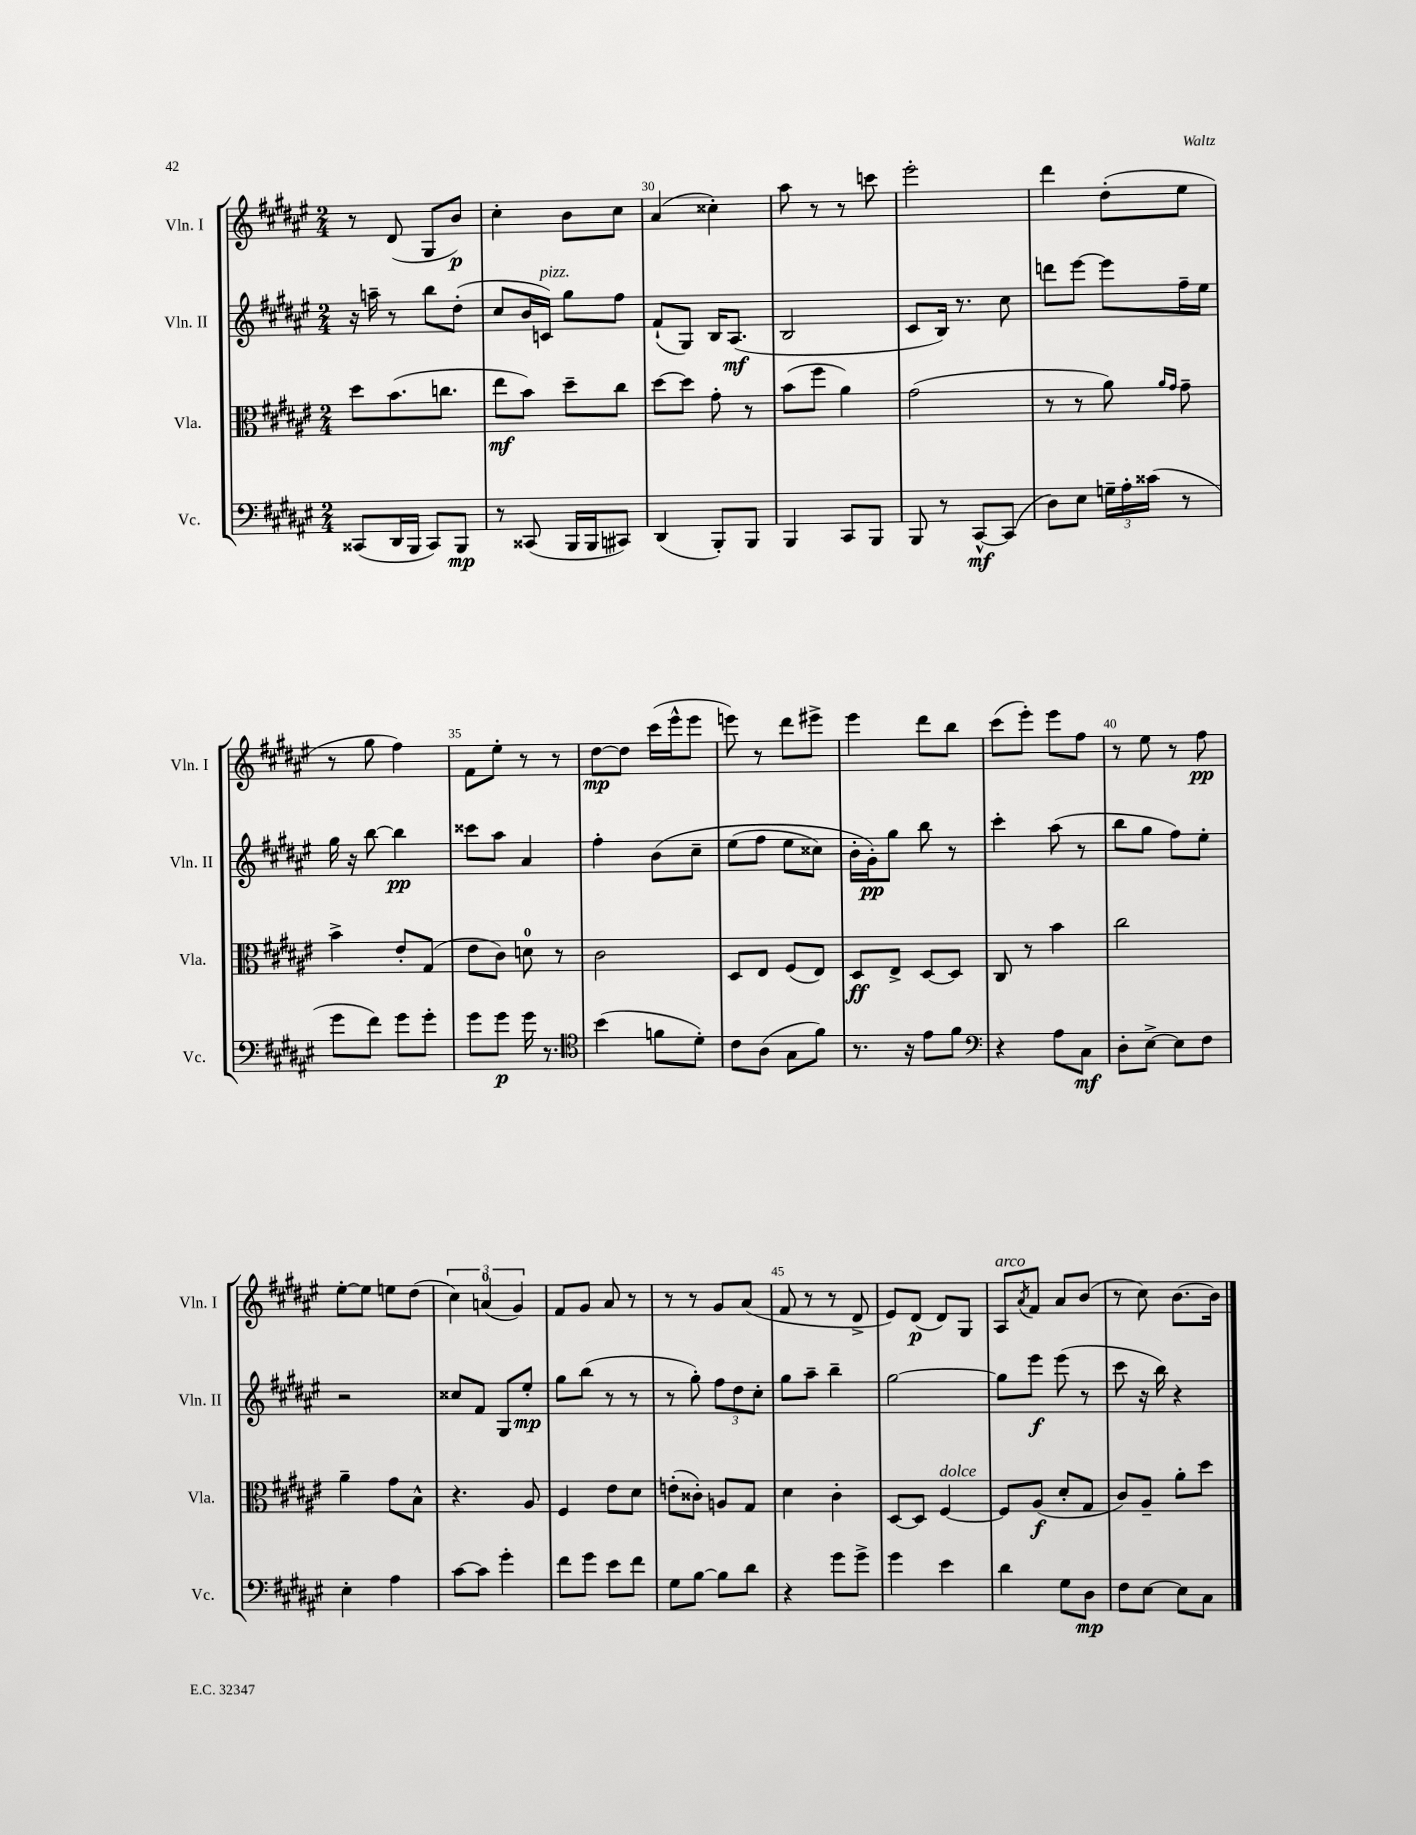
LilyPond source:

<<
\new StaffGroup <<
\new Staff = "s0" \with { instrumentName = "Vln. I" shortInstrumentName = "Vln. I" } {
    \clef treble \key fis \major \numericTimeSignature \time 2/4
    r8 dis'8( gis8 b'8\p) |
    cis''4-. b'8 cis''8 |
    ais'4( cisis''4-.) |
    ais''8 r8 r8 c'''8 |
    eis'''2-. |
    dis'''4 dis''8-.( eis''8 |
    r8 gis''8 fis''4) |
    fis'8 eis''8-. r8 r8 |
    dis''8~\mp dis''8 cis'''16( eis'''16-^ eis'''8 |
    e'''8) r8 dis'''8 eis'''8-> |
    eis'''4 dis'''8 b''8 |
    cis'''8( eis'''8-.) eis'''8 fis''8 |
    r8 eis''8 r8 fis''8\pp |
    eis''8~-. eis''8 e''8 dis''8( |
    \tuplet 3/2 { cis''4) a'4-0( gis'4) } |
    fis'8 gis'8 ais'8 r8 |
    r8 r8 gis'8 ais'8( |
    fis'8 r8 r8 dis'8-> |
    eis'8) dis'8\p( dis'8) gis8 |
    ais8^\markup { \italic "arco" } \acciaccatura { ais'8 } fis'8 ais'8 b'8( |
    r8 cis''8) b'8.~ b'16 \bar "|." |
}
\new Staff = "s1" \with { instrumentName = "Vln. II" shortInstrumentName = "Vln. II" } {
    \clef treble \key fis \major \numericTimeSignature \time 2/4
    r16 a''16-- r8 b''8 dis''8-.( |
    cis''8 b'16 c'16^\markup { \italic "pizz." }) gis''8 fis''8 |
    fis'8-!( gis8) b16 ais8.\mf( |
    b2 |
    cis'8 b16) r8. cis''8 |
    d'''8 eis'''8~ eis'''8 fis''16-- eis''16 |
    gis''16 r16 b''8~ b''4\pp |
    cisis'''8 ais''8 ais'4 |
    fis''4-. b'8\( cis''8-- |
    eis''8( fis''8 eis''8 cisis''8) |
    b'16-. gis'16-.\pp\) gis''8 b''8 r8 |
    cis'''4-. ais''8( r8 |
    b''8 gis''8 fis''8) eis''8-. |
    r2 |
    cisis''8 fis'8 gis8 eis''8-.\mp |
    gis''8 b''8( r8 r8 |
    r8 gis''8-.) \tuplet 3/2 { fis''8 dis''8 cis''8-. } |
    gis''8 ais''8-- b''4-- |
    gis''2~ |
    gis''8 eis'''8\f eis'''8( r8 |
    cis'''8 r16 b''16) r4 \bar "|." |
}
\new Staff = "s2" \with { instrumentName = "Vla." shortInstrumentName = "Vla." } {
    \clef alto \key fis \major \numericTimeSignature \time 2/4
    dis''8 b'8.( c''8. |
    eis''8\mf b'8) dis''8-- cis''8 |
    dis''8~ dis''8 gis'8-. r8 |
    b'8( fis''8 ais'4) |
    gis'2( |
    r8 r8 ais'8) \grace { ais'16 gis'16 } gis'8-- |
    b'4-> eis'8-. gis8( |
    eis'8 cis'8) d'8-0 r8 |
    cis'2 |
    dis8 eis8 fis8( eis8) |
    dis8\ff eis8-> dis8~ dis8 |
    cis8 r8 b'4 |
    cis''2 |
    ais'4-- gis'8 b8-^ |
    r4. ais8 |
    fis4 eis'8 dis'8 |
    e'8-.( cisis'8-.) a8 gis8 |
    dis'4 cis'4-. |
    dis8~ dis8 fis4~^\markup { \italic "dolce" } |
    fis8 ais8\f( dis'8-. gis8 |
    cis'8) ais8-- ais'8-. dis''8 \bar "|." |
}
\new Staff = "s3" \with { instrumentName = "Vc." shortInstrumentName = "Vc." } {
    \clef bass \key fis \major \numericTimeSignature \time 2/4
    cisis,8( dis,16 b,,16 cisis,8) b,,8\mp |
    r8 cisis,8( b,,16 b,,16 cis,8) |
    dis,4( b,,8-.) b,,8 |
    b,,4 cis,8 b,,8 |
    b,,8 r8 cis,8~-^\mf cis,8( |
    dis8) eis8 \tuplet 3/2 { g16-- ais16-. cisis'16( } r8 |
    gis'8 fis'8) gis'8 gis'8-. |
    gis'8 gis'8\p gis'16 r8. |
    \clef tenor b'4( f'8 dis'8-.) |
    cis'8 ais8( gis8 fis'8) |
    r8. r16 eis'8 fis'8 |
    \clef bass r4 ais8 cis8\mf |
    dis8-. eis8~-> eis8 fis8 |
    eis4-. ais4 |
    cis'8~ cis'8 gis'4-. |
    fis'8 gis'8 eis'8 fis'8 |
    gis8 b8~ b8 dis'8 |
    r4 gis'8 gis'8-> |
    gis'4 eis'4 |
    dis'4 gis8 dis8\mp |
    fis8 eis8~ eis8 cis8 \bar "|." |
}
>>
>>
\layout { \context { \Score currentBarNumber = #28 \override BarNumber.break-visibility = ##(#f #t #t) barNumberVisibility = #(every-nth-bar-number-visible 5) } }
